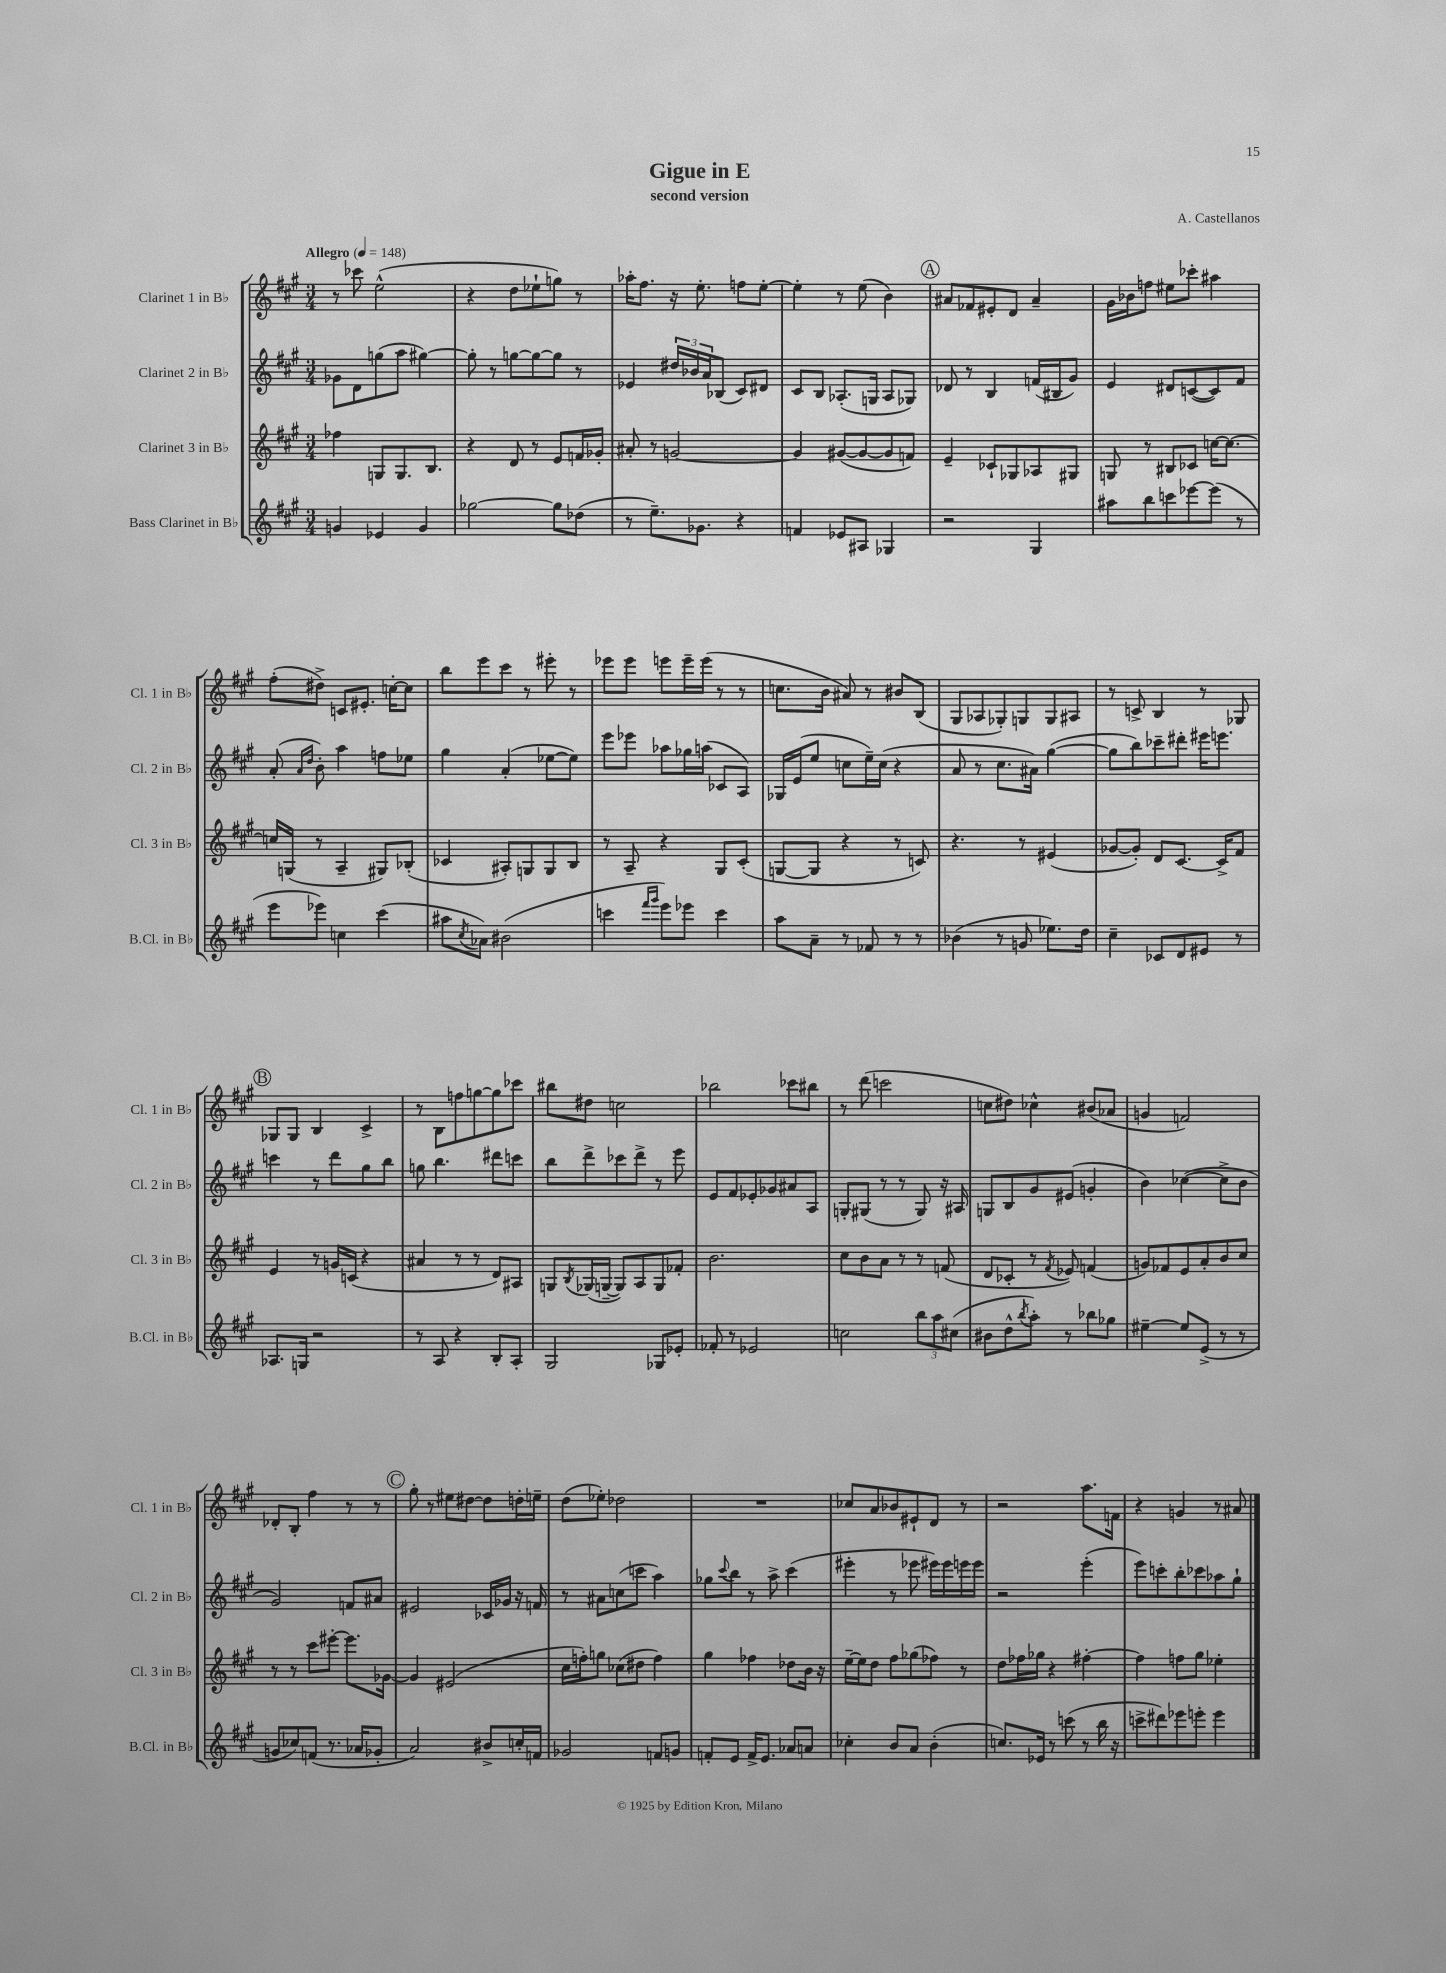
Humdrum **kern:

**kern	**kern	**kern	**kern
*part4	*part3	*part2	*part1
*staff4	*staff3	*staff2	*staff1
*I"Bass Clarinet in B♭	*I"Clarinet 3 in B♭	*I"Clarinet 2 in B♭	*I"Clarinet 1 in B♭
*I'B.Cl. in B♭	*I'Cl. 3 in B♭	*I'Cl. 2 in B♭	*I'Cl. 1 in B♭
*clefG2	*clefG2	*clefG2	*clefG2
*k[f#c#g#]	*k[f#c#g#]	*k[f#c#g#]	*k[f#c#g#]
*M3/4	*M3/4	*M3/4	*M3/4
*MM148	*MM148	*MM148	*MM148
=1	=1	=1	=1
!	!	!	!LO:TX:a:B:t=Allegro
4gn/	4ff-X\	8g-X\L	8r
.	.	8d\	8ccc-X\
4e-X/	8Gn/L	(8ggn\	(2ee^^\
.	8.G/	8aa\J	.
4g/	.	[4gg#X\)	.
.	8.B/J	.	.
=2	=2	=2	=2
[2gg-X\	4r	8gg#'\]	4r
.	.	8r	.
.	8d/	[8ggn\L	8dd\L
.	8r	8gg\_	8ee-X`\
8gg-\L]	8e/L	8gg\J]	8ggn\J)
(8dd-X\J	16fn/L	8r	8r
.	16g-X'/JJ	.	.
=3	=3	=3	=3
8r	8a#X'/	4e-X/	16aa-X'\KL
.	.	.	8.ff#\J
8.ee~\L)	8r	.	.
.	[2gn/	24dd#X/LL	16r
.	.	24b-X/	.
8.g-X\J	.	.	8.ee'\
.	.	24a/J	.
.	.	(8B-X/J	.
4r	.	8c#/L)	8ffn\L
.	.	8d#X/J	[8ee'\J
=4	=4	=4	=4
4fn/	4g/]	8c#/L	4ee'\]
.	.	8B/J	.
8e-X/L	([8g#X/L	(8.A-X'/L	8r
8A#X/J	8g#/_	.	(8ee\
.	.	16Gn/Jk	.
4G-X/	8g#/]	8A-/L	4b\)
.	8fn/J)	8G-X/J)	.
!!LO:REH:place=s1:t=A
=5	=5	=5	=5
2r	4e~/	8d-X/	8a#X/L
.	.	8r	8f-X/
.	8c-X`/L	4B/	8e#X'/
.	8G-X/	.	8d/J
4G#/	8A-X/	(16fn/LL	4a#~/
.	.	16B#X/J	.
.	8G#X/J	8g#/J)	.
=6	=6	=6	=6
8aa#X\L	8Gn/	4e/	16g#\LL
.	.	.	16b-X\J
8bb\	8r	.	8ffn\J
8cccn\	8B#X/L	8d#X/L	8ee#X\L
[8eee-X\	8c-X/J	([8cn/	8ccc-X'\J
(8eee-\J]	[16ccn\KL	8c/])	4aa#X\
.	8.cc\J_	.	.
8r	.	8f#/J	.
!!LO:LB:g=z
=7	=7	=7	=7
8eee\L	16ccn/LL]	(8a'/	(8ff#'\L
.	(16Gn/JJ	.	.
.	.	16qqa/LL	.
.	.	16qqdd/JJ	.
8eee-X\J)	8r	8b'\)	8dd#X^\J)
4ccn\	4A~/	4aa\	8cn/L
.	.	.	8.e#X'/J
(4ccc#\	8G#X/L)	8ffn\L	.
.	.	.	[16ccn'\KL
.	(8B-X'/J	8ee-X\J	8cc\J]
=8	=8	=8	=8
8aa#X\L	4c-X/	4gg#\	8bb\L
8qcc#/	.	.	.
8a-X\J)	.	.	8eee\
(2b#X\	8A#X'/L)	(4a'/	8ccc#\J
.	8Gn/	.	8r
.	8G/	[8ee-X\L	8eee#X'\
.	8B/J	8ee-\J])	8r
=9	=9	=9	=9
4cccn\	8r	8eee\L	8eee-X\L
.	8A~/	8eee-X\J	8eee-\J
16qqfff#/LL	.	.	.
16qqggg#/JJ	.	.	.
8eee\L)	4r	8aa-X\L	8eeen\L
8eee-X\J	.	16gg-X\L	16eee~\L
.	.	(16aan\JJ	(16eee\JJ
4ccc\	8G#/L	8c-X/L	8r
.	(8c#'/J	8A/J)	8r
=10	=10	=10	=10
8aa\L	[8Gn/L	16G-X/LL	8.ccn\L
.	.	(16e/J	.
8a~\J	8G/J]	8ee/J	.
.	.	.	16b\Jk
8r	4r	8ccn\L	8a#X/)
8f-X/	.	16ee~\L)	8r
.	.	(16cc\JJ	.
8r	8r	4r	8b#X/L
8r	8cn/)	.	(8B/J
=11	=11	=11	=11
(4b-X\	4.r	8a/	8G#/L
.	.	8r	8A-X/
8r	.	8.cc#\L	8G-X'/)
8gn/	8r	.	8Gn/
.	.	16a#X\Jk)	.
8.ee-X\L)	(4e#X/	([4gg#\	8G/
.	.	.	8A#X/J
16dd\Jk	.	.	.
=12	=12	=12	=12
4cc#~\	[8g-X/L	8gg#\L]	8r
.	8g-'/J])	8bb\)	8cn^/
8c-X/L	8d/L	8ccc-X~\	4B/
8d/	[8.c#/J	8ddd#X'\J	.
8e#X/J	.	16eee#X\KL	8r
.	16c#^/KL]	8.eeen\J	.
8r	8f#/J	.	8G-X/
!!LO:LB:g=z
!!LO:REH:place=s1:t=B
=13	=13	=13	=13
8.A-X/L	4e/	4cccn\	8G-X/L
.	.	.	8G-/J
16Gn/Jk	.	.	.
2r	8r	8r	4B/
.	16gn/LL	8ddd\L	.
.	(16cn/JJ	.	.
.	4r	8gg#\	4c#^/
.	.	8bb\J	.
=14	=14	=14	=14
8r	4a#X/	8ggn\	8r
8A/	.	4.bb\	8B\L
4r	8r	.	8ffn\
.	8r	.	[8ggn\
8B'/L	8d/L)	8ddd#X\L	8gg\]
8A'/J	8A#X/J	8cccn\J	8ccc-X\J
=15	=15	=15	=15
2G#/	8Gn/L	8bb\L	8bb#X\L
.	8qB/	.	.
.	(16G-X/L	8ddd^\	8dd#X\J
.	[16Gn~/JJ	.	.
.	8G/L])	8ccc-X\	2ccn\
.	8A/	8ddd^\J	.
8G-X/L	8G/	8r	.
8e-X'/J	8f-X'/J	8eee\	.
=16	=16	=16	=16
8f-X'/	2.b\	8e/L	2bb-X\
8r	.	8f#/	.
2e-X/	.	8e-X'/	.
.	.	8g-X/	.
.	.	8a#X/	8ccc-X\L
.	.	8A/J	8bb#X\J
=17	=17	=17	=17
2ccn\	8cc#\L	8Gn'/L	8r
.	8b\	(8G#X/J	(8ddd\
.	8a\J	8r	2cccn\
.	8r	8r	.
12bb\L	8r	8G#/)	.
12aa\	.	.	.
.	(8fn/	16r	.
(12cc#X\J	.	.	.
.	.	16A#X/	.
=18	=18	=18	=18
8b#X\L	8d/L	8Gn/L	8ccn\L
8dd^^\	8c-X'/J	8B/	8dd#X\J)
8qbb/	.	.	.
8aa'\J)	8r	8g#/	4cc-X^^\
.	8qf#/	.	.
8r	8e-X/)	(8e#X/J	.
8bb-X\L	(4fn/	4gn'/	(8b#X/L
8gg-X\J	.	.	8a-X/J
=19	=19	=19	=19
[4ee#X~\	8gn/L)	4b\)	4gn/
.	8f-X/	.	.
8ee#/L]	8e/	([4cc-X\	2fn/)
(8e^/J	8a'/	.	.
8r	8b/	8cc-^\L]	.
8r	8cc#/J	8b\J	.
!!LO:LB:g=z
=20	=20	=20	=20
8gn/L	8r	2g#/)	8d-X'/L
8cc-X/)	8r	.	8B'/J
(8fn/J	8ccc#\L	.	4ff#\
8.r	[8eee#X'\J	.	.
.	8.eee#\L]	8fn/L	8r
16a-X/KL	.	.	.
8g-X'/J	.	8a#X/J	8r
.	[16g-X\Jk	.	.
!!LO:REH:place=s1:t=C
=21	=21	=21	=21
2a/)	4g-/]	2e#X/	8gg#'\
.	.	.	8r
.	(2e#X/	.	8ee#X\L
.	.	.	[8dd#X\J
8b#X^/L	.	16c-X/LL	8dd#\L]
.	.	16g-X/JJ	.
16ccn'/L	.	16r	16ddn'\L
16fn/JJ	.	16fn/	16een~\JJ
=22	=22	=22	=22
2g-X/	16cc#\LL	8r	(8dd\L
.	16ffn'\J)	.	.
.	8ggn\J	8a#X\L	8ee-X'\J)
.	(8cc-X\L	(8ccn\	2dd-X\
.	8dd#X\J	8cccn\J	.
8fn/L	4ff\)	4aa\)	.
8gn/J	.	.	.
=23	=23	=23	=23
8fn'/L	4gg#\	8gg-X\L	2.r
.	.	8qqccc#/	.
8e/J	.	8bb\J	.
16f^/KL	4ff-X\	8r	.
8.e/J	.	.	.
.	.	8aa^\	.
8a-X/L	8dd-X\L	(4ccc#\	.
8an/J	16b\Jk	.	.
.	16r	.	.
=24	=24	=24	=24
4cc-X'\	[16ee~\LL	4eee#X'\	8cc-X/L
.	16ee\J]	.	.
.	8dd\J	.	8a/
8b/L	8ff#\L	8r	8b-X/
8a/J	(8gg-X\	8eee-X\	8e#X`/
(4b'\	8ff-X\J)	16eee#X\LL)	8d/J
.	.	16eee#\	.
.	8r	16eeen\	8r
.	.	16eee\JJ	.
=25	=25	=25	=25
8.ccn/L)	8dd\L	2r	2r
.	16ff-X\L	.	.
16e-X/Jk	16gg-X\JJ	.	.
8r	4r	.	.
(8cccn\	.	.	.
8r	[4ff#X'\	(4eee'\	8.aa\L
16bb\	.	.	.
16r	.	.	16fn\Jk
=26	=26	=26	=26
8cccn^\L	4ff#\]	8eee\L)	4r
8ddd#X\)	.	8cccn'\	.
8eee-X\	8ffn\L	8bb'\	4gn/
8eeen'\J	8gg#\J	8ccc-X\	.
4eee\	4ee-X'\	8aa-X\	8r
.	.	8gg#`\J	8a#X/
==	==	==	==
*-	*-	*-	*-
